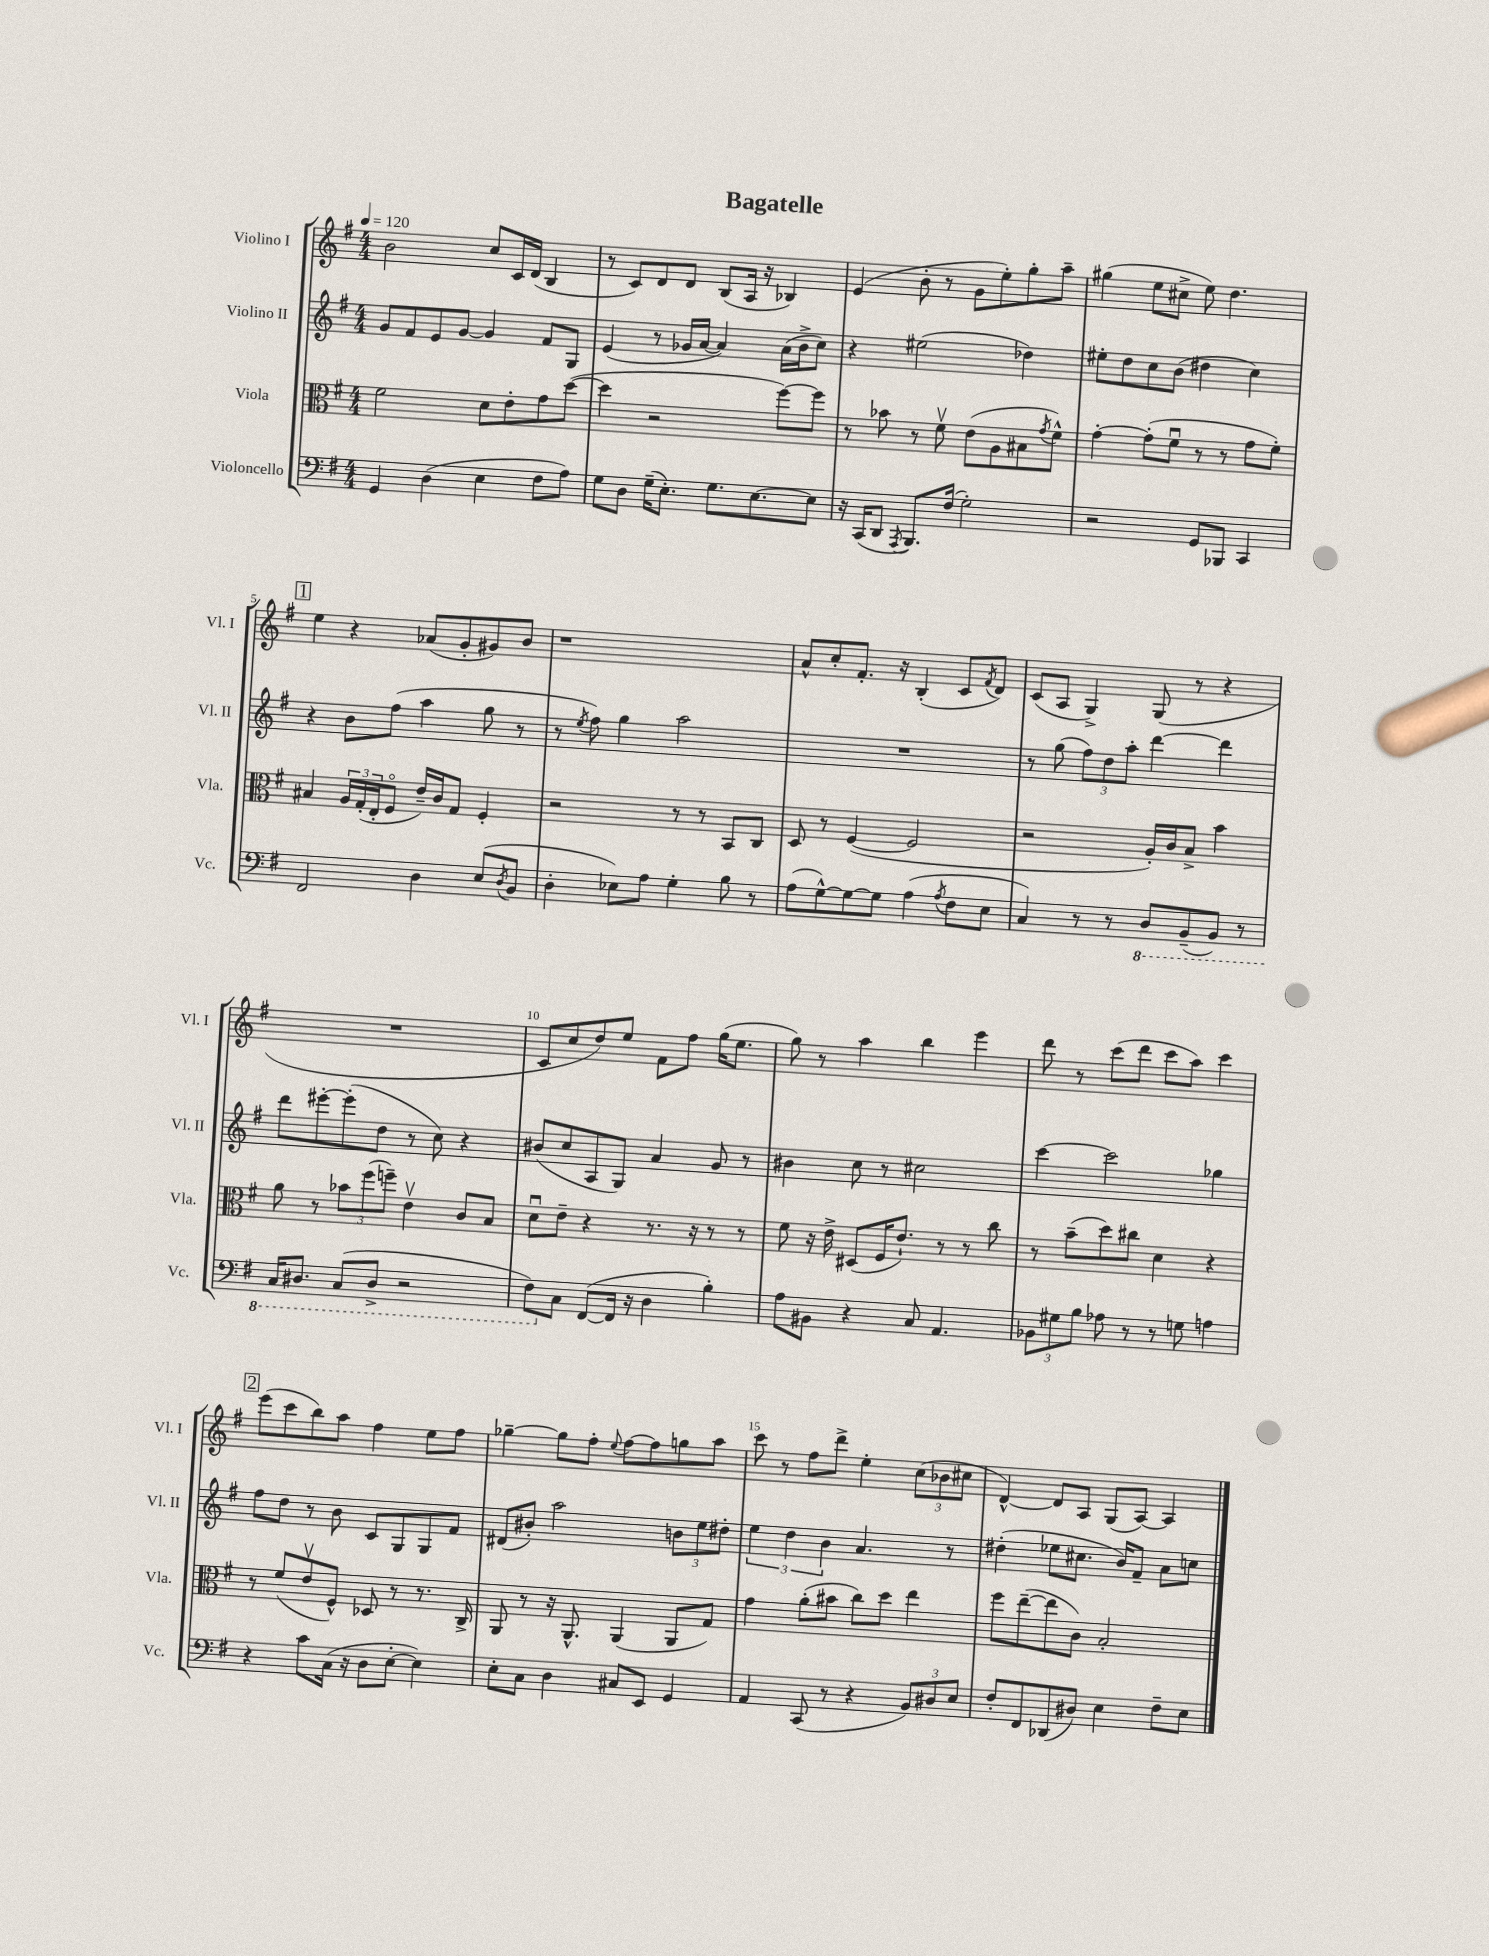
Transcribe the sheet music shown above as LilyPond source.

\header { title = "Bagatelle" }
<<
\new StaffGroup <<
\new Staff = "s0" \with { instrumentName = "Violino I" shortInstrumentName = "Vl. I" } {
    \clef treble \key g \major \numericTimeSignature \time 4/4 \tempo 4 = 120
    b'2 c''8 c'16 d'16( b4 |
    r8 c'8) d'8 d'8 b8( a16 r16 bes4) |
    e'4( b'8-. r8 g'8 e''8-.) g''8-. a''8-- |
    gis''4( e''8 cis''8-> e''8) d''4. |
    \mark \markup { \box "1" } e''4 r4 aes'8( g'8-. gis'8) b'8 |
    r1 |
    a'8-^ c''8-. fis'8.-. r16 b4-.( c'8 \acciaccatura { fis'8 } d'8) |
    c'8( a8 g4->) g8( r8 r4 |
    R1 |
    c'8 c''8 d''8) e''8 fis'8 fis''8 g''16( e''8. |
    g''8) r8 a''4 b''4 e'''4 |
    d'''8 r8 c'''8( d'''8 c'''8 a''8) c'''4 |
    \mark \markup { \box "2" } e'''8( c'''8 b''8) a''8 fis''4 e''8 fis''8 |
    ges''4~-- ges''8 fis''8-. \appoggiatura { e''8 } fis''8~ fis''8 g''8 a''8 |
    c'''8 r8 fis''8 d'''8-> e''4-. \tuplet 3/2 { c''8( bes'8 cis''8 } |
    d'4~-^) d'8 a8 g8( a8~) a4 \bar "|." |
}
\new Staff = "s1" \with { instrumentName = "Violino II" shortInstrumentName = "Vl. II" } {
    \clef treble \key g \major \numericTimeSignature \time 4/4
    g'8 fis'8 e'8 g'8~ g'4 fis'8 g8 |
    e'4( r8 ges'16 a'16~ a'4) a'16( b'16-> c''8) |
    r4 eis''2( des''4) |
    eis''8-. d''8 c''8 b'8( dis''4 c''4) |
    \mark \markup { \box "1" } r4 b'8 fis''8( a''4 g''8 r8 |
    r8 \acciaccatura { e''8 } fis''8) g''4 a''2 |
    R1 |
    r8 g''8( \tuplet 3/2 { fis''8) d''8 a''8-. } d'''4~ d'''4 |
    d'''8 eis'''8~-. eis'''8-.( d''8 r8 c''8) r4 |
    bis'8( c''8 a8 g8) a'4 g'8 r8 |
    bis'4 c''8 r8 cis''2 |
    c'''4~ c'''2 ges''4 |
    \mark \markup { \box "2" } fis''8 d''8 r8 b'8 c'8 g8 g8 fis'8 |
    dis'8( bis'8-.) a''2 \tuplet 3/2 { b'8 e''8 dis''8-. } |
    \tuplet 3/2 { e''4 d''4 b'4 } a'4. r8 |
    dis''4-.( ees''8 cis''8. b'16) fis'8-- a'8 c''8 \bar "|." |
}
\new Staff = "s2" \with { instrumentName = "Viola" shortInstrumentName = "Vla." } {
    \clef alto \key g \major \numericTimeSignature \time 4/4
    fis'2 d'8 e'8-. g'8 d''8~( |
    d''4 r2 fis''8~) fis''8 |
    r8 bes'8 r8 fis'8\upbow e'8( a8 bis8 \acciaccatura { g'8 } fis'8-^) |
    g'4~-. g'8-.( fis'8\downbow r8 r8 g'8 fis'8-.) |
    \mark \markup { \box "1" } bis4 \tuplet 3/2 { a16 g16-.( e16-. } fis8\flageolet e'16--) c'16 g8 fis4-. |
    r2 r8 r8 b,8 c8 |
    d8 r8 fis4~( fis2 |
    r2 a16-.) c'16 b8-> b'4 |
    a'8 r8 \tuplet 3/2 { bes'8 fis''8( f''8--) } e'4\upbow c'8 b8 |
    d'8\downbow e'8-- r4 r8. r16 r8 r8 |
    fis'8 r16 e'16-> dis8( fis16 e'8.-!) r8 r8 c''8 |
    r8 b'8--( d''8) cis''8 d'4 r4 |
    \mark \markup { \box "2" } r8 fis'8( e'8\upbow fis8-^) des8 r8 r8. c16-> |
    a,8 r8 r16 a,8.-^ a,4( a,8 g8) |
    g'4 a'8-.( bis'8 c''8) d''8 e''4 |
    fis''8 e''8~--( e''8 c'8) b2-. \bar "|." |
}
\new Staff = "s3" \with { instrumentName = "Violoncello" shortInstrumentName = "Vc." } {
    \clef bass \key g \major \numericTimeSignature \time 4/4
    g,4 d4( e4 fis8 a8) |
    g8 d8 g16--( e8.-.) g8. e8.~ e8 |
    r16 c,16( d,8 \acciaccatura { a,,8 } b,,8.) fis16( g2-.) |
    r2 g,8 bes,,8 c,4 |
    \mark \markup { \box "1" } fis,2 d4 e8( \acciaccatura { d8 } b,8 |
    d4-. ees8) a8 g4-. b8 r8 |
    a8( g8~-^) g8~ g8 a4( \acciaccatura { a8 } fis8 e8 |
    c4) r8 r8 \ottava #-1 d,8 b,,8--( b,,8) r8 |
    c,16 dis,8. c,8( dis,8-> r2 |
    fis,8) \ottava #0 c8 fis,8~( fis,16 r16 d4 b4-.) |
    a8 bis,8 r4 c8 a,4. |
    \tuplet 3/2 { bes,8 gis8 b8 } aes8 r8 r8 g8 a4 |
    \mark \markup { \box "2" } r4 c'8 c16( r16 d8 e8~-. e4) |
    e8-. c8 d4 cis8 e,8 g,4 |
    a,4 c,8( r8 r4 \tuplet 3/2 { b,8) dis8 e8 } |
    fis8-. fis,8 des,8( dis8) e4 fis8-- e8 \bar "|." |
}
>>
>>
\layout { \context { \Score \override BarNumber.break-visibility = ##(#f #t #t) barNumberVisibility = #(every-nth-bar-number-visible 5) } }
